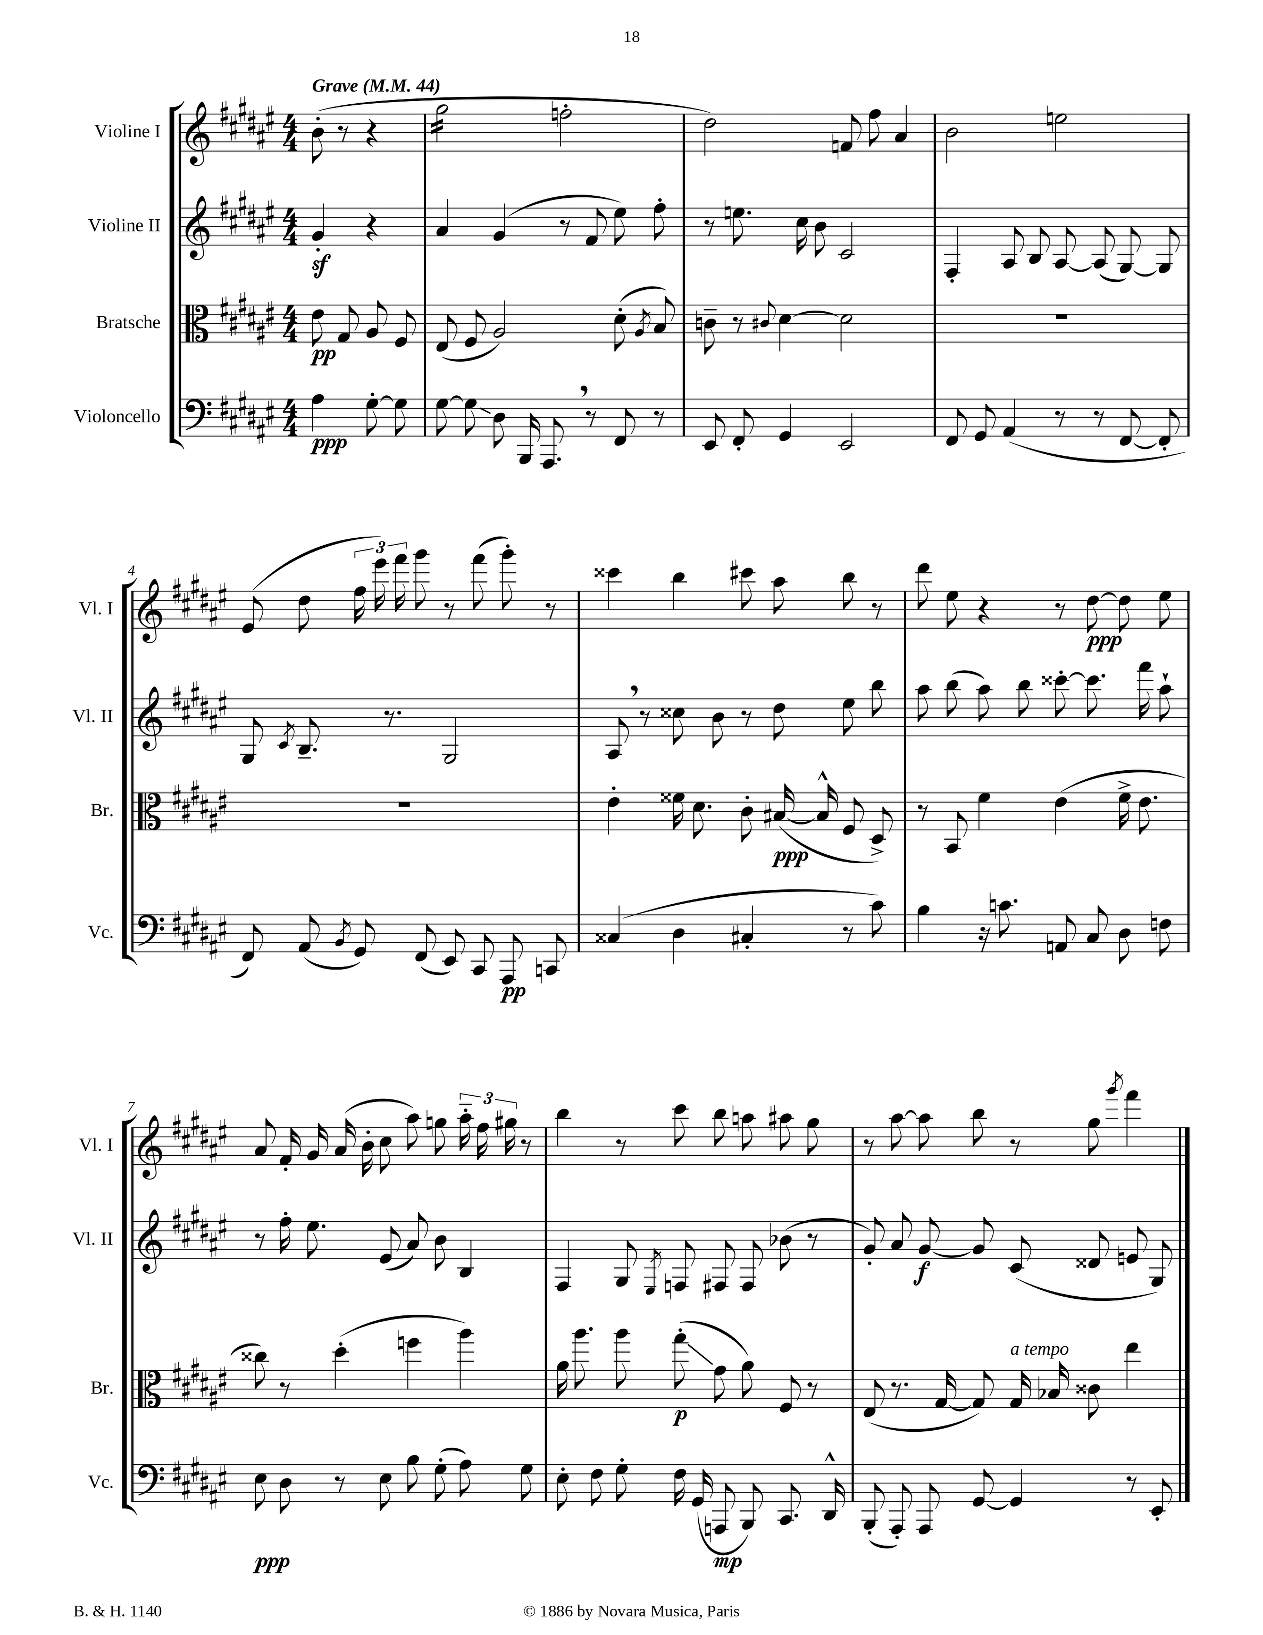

**kern	**kern	**kern	**kern
*staff4	*staff3	*staff2	*staff1
*clefF4	*clefC3	*clefG2	*clefG2
*k[f#c#g#d#a#e#]	*k[f#c#g#d#a#e#]	*k[f#c#g#d#a#e#]	*k[f#c#g#d#a#e#]
*M4/4	*M4/4	*M4/4	*M4/4
*MM44	*MM44	*MM44	*MM44
4A#	8e#	4g#'	(8b'
.	8G#	.	8r
[8G#'	8A#	4r	4r
8G#]	8F#	.	.
=	=	=	=
[8G#	(8E#	4a#	2gg#
8G#]	8F#	.	.
8D#	2A#)	(4g#	.
16BBB	.	.	.
8.AAA#	.	.	.
.	.	8r	2ff'
8r	.	8f#	.
8FF#	(8d#'	8ee#)	.
.	8qA#	.	.
8r	8B)	8ff#'	.
=	=	=	=
8EE#	8c~	8r	2dd#)
8FF#'	8r	8.ee	.
.	8qqc#	.	.
4GG#	[4d#	.	.
.	.	16cc#	.
.	.	8b	.
2EE#	2d#]	2c#	8f
.	.	.	8ff#
.	.	.	4a#
=	=	=	=
8FF#	1r	4F#'	2b
8GG#	.	.	.
(4AA#	.	8A#	.
.	.	8B	.
8r	.	[8A#	2ee
8r	.	(8A#]	.
[8FF#	.	[8G#)	.
8FF#']	.	8G#]	.
=	=	=	=
8FF#)	1r	8G#	(8e#
.	.	8qc#	.
(8AA#	.	8.B~	8dd#
8qBB	.	.	.
8GG#)	.	.	24ff#
.	.	.	24eee#)
.	.	8.r	.
.	.	.	24fff#
(8FF#	.	.	8ggg#
8EE#)	.	2G#	8r
8CC#	.	.	(8fff#
8AAA#	.	.	8ggg#')
8CC	.	.	8r
=	=	=	=
(4C##	4e#'	8A#	4ccc##
.	.	8r	.
4D#	16f##	8cc##	4bb
.	8.d#	.	.
.	.	8b	.
4C#'	8c#'	8r	8ccc#
.	([16B#	8dd#	8aa#
.	16B#^^]	.	.
8r	8F#	8ee#	8bb
8c#)	8D#^)	8bb	8r
=	=	=	=
4B	8r	8aa#	8ddd#
.	8BB	(8bb	8ee#
16r	4f#	8aa#)	4r
8.c	.	.	.
.	.	8bb	.
8AA	(4e#	[8ccc##'	8r
8C#	.	8.ccc##]	[8dd#
8D#	16f#^	.	8dd#]
.	8.e#	16fff#	.
8F	.	8aa#`	8ee#
=	=	=	=
8E#	8cc##)	8r	8a#
8D#	8r	16ff#'	16f#'
.	.	8.ee#	16g#
8r	(4dd#'	.	(16a#
.	.	.	16b'
8E#	.	(8e#	8cc#
8B	4ff	8a#)	8aa#)
(8G#'	.	8b	8gg
8A#)	4aa#)	4B	24aa#'~
.	.	.	24ff#
.	.	.	24gg#
8G#	.	.	8r
=	=	=	=
8E#'	16a#	4F#	4bb
.	8.aa#	.	.
8F#	.	.	.
8G#'	8aa#	8G#	8r
.	.	8qE#	.
16F#	(8gg#'	8F	8ccc#
(16GG#	.	.	.
8AAA	8g#	8F#	8bb
8BBB)	8a#)	8F#	8aa
8.CC#	8F#	(8b-	8aa#
.	8r	8r	8gg#
16DD#^^	.	.	.
=	=	=	=
(8BBB'	(8E#	8g#')	8r
8AAA#')	8.r	8a#	[8aa#
8AAA#	.	[8g#	8aa#]
.	[16G#	.	.
[8GG#	8G#])	8g#]	8bb
4GG#]	16G#	(8c#	8r
.	16B-	.	.
.	8c##	8d##	8gg#
.	.	.	8qggg#
8r	4ee#	8e	4fff#
8EE#'	.	8G#)	.
==	==	==	==
*-	*-	*-	*-
